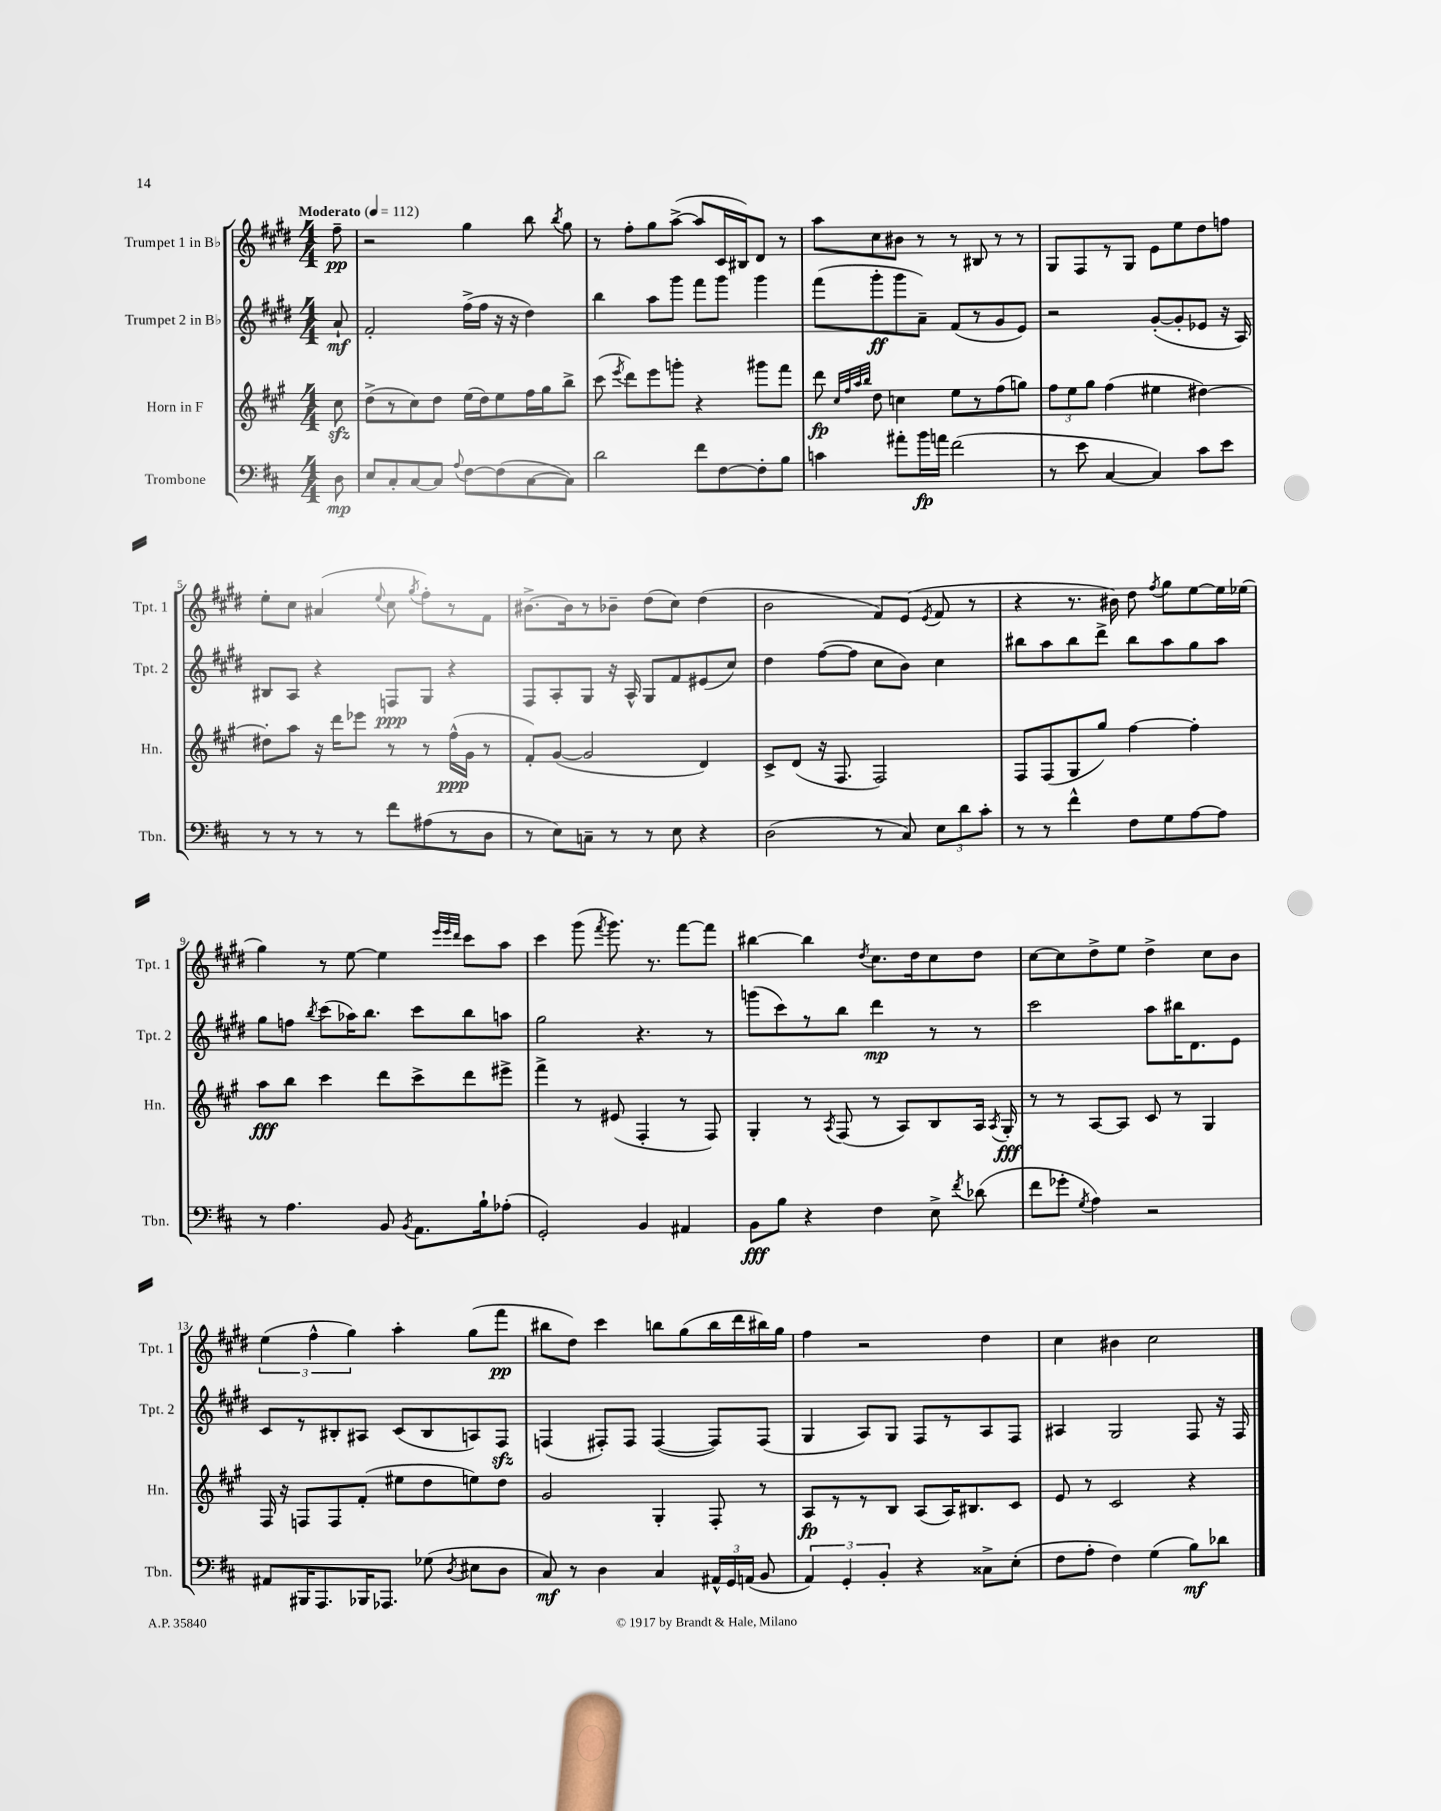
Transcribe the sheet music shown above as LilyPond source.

<<
\new StaffGroup <<
\new Staff = "s0" \with { instrumentName = "Trumpet 1 in Bb" shortInstrumentName = "Tpt. 1" } {
    \clef treble \key e \major \numericTimeSignature \time 4/4 \partial 8 \tempo "Moderato" 4 = 112
    \autoBeamOff fis''8--\pp |
    r2 gis''4 b''8 \acciaccatura { b''8 } gis''8 |
    r8 fis''8[-. gis''8 a''8]~->( a''8[ cis'16 bis16) dis'8] r8 |
    a''8[ cis''8 bis'8] r8 r8 bis8 r8 r8 |
    gis8[ fis8 r8 gis8] e'8[ e''8 dis''8 f''8] |
    e''8[-. cis''8] ais'4( \appoggiatura { e''8 } cis''8 \acciaccatura { gis''8 } fis''8[-.) r8 fis'8] |
    bis'8.[~-> bis'16 r8 bes'8]-- dis''8[( cis''8]) dis''4( |
    b'2 fis'8[) e'8]( \acciaccatura { e'8 } fis'8 r8 |
    r4 r8. bis'16) dis''8 \acciaccatura { fis''8 } gis''8[ e''8~ e''16 ees''16]( |
    gis''4) r8 e''8~ e''4 \grace { e'''32[ e'''32 dis'''32] } cis'''8[ a''8] |
    cis'''4 gis'''8( \acciaccatura { fis'''8 } gis'''8.) r8. fis'''8[~ fis'''8] |
    bis''4~ bis''4 \acciaccatura { dis''8 } cis''8.[ dis''16 cis''8 dis''8] |
    cis''8[~ cis''8 dis''8-> e''8] dis''4-> cis''8[ b'8] |
    \tuplet 3/2 { e''4( fis''4-^ gis''4) } a''4-. gis''8[( fis'''8]\pp |
    bis''8[ dis''8]) cis'''4 b''8[ gis''8( b''16 dis'''16 bis''16) gis''16] |
    fis''4 r2 dis''4 |
    cis''4 bis'4 cis''2 \bar "|." |
}
\new Staff = "s1" \with { instrumentName = "Trumpet 2 in Bb" shortInstrumentName = "Tpt. 2" } {
    \clef treble \key e \major \numericTimeSignature \time 4/4 \partial 8
    \autoBeamOff a'8-!\mf |
    fis'2-. fis''16[->( fis''16] r16 r16 dis''4) |
    b''4 a''8[ gis'''8] fis'''8[ gis'''8] gis'''4 |
    fis'''8[( gis'''8-.\ff gis'''8 a'8]--) fis'8[( r8 gis'8 e'8]) |
    r2 gis'8[~-.( gis'8-. ees'8] r16 a16) |
    bis8[ a8] r4 f8[\ppp gis8] r4 |
    fis8[ a8-. gis8] r16 a16-^ gis8[ fis'8 eis'8( cis''8]) |
    dis''4 fis''8[~( fis''8] cis''8[ b'8]) cis''4 |
    bis''8[ a''8 bis''8 dis'''8]-> bis''8[ a''8 gis''8 a''8] |
    gis''8[ f''8] \acciaccatura { b''8 } cis'''8[( aes''16) b''8.] cis'''8[ b''8 a''8] |
    gis''2 r4. r8 |
    g'''8[( cis'''8) r8 b''8] dis'''4\mp r8 r8 |
    cis'''2 a''8[ bis''16 dis'8. e'8] |
    cis'8[ r8 bis8-. ais8] cis'8[( bis8 a8) fis8]\sfz |
    f4( fis8[-.) fis8] fis4~( fis8[) fis8]( |
    gis4 a8[) gis8] fis8[ r8 a8 fis8] |
    ais4 gis2 fis8 r16 fis16 \bar "|." |
}
\new Staff = "s2" \with { instrumentName = "Horn in F" shortInstrumentName = "Hn." } {
    \clef treble \key a \major \numericTimeSignature \time 4/4 \partial 8
    \autoBeamOff cis''8\sfz |
    d''8[->( r8 cis''8) d''8] e''16[( d''16) e''8 fis''16 gis''16 b''8]-> |
    cis'''8( \acciaccatura { e'''8 } d'''8[) e'''8 g'''8]-. r4 gis'''8[ fis'''8] |
    d'''8\fp \grace { cis''32[ fis''32 a''32 b''32] } d''8 c''4 e''8[ r8 fis''8( g''8]) |
    \tuplet 3/2 { fis''8[ e''8 gis''8] } fis''4( eis''4 dis''4~) |
    dis''8[-. a''8] r16 d'''16[ ees'''8] r8 r8 fis''16[-^\ppp( gis'16] r8 |
    fis'8[-.) gis'8]~( gis'2 d'4) |
    cis'8[-> d'8]( r16 fis8. fis2) |
    fis8[ fis8( gis8 gis''8]) fis''4~ fis''4-. |
    a''8[\fff b''8] cis'''4 d'''8[ cis'''8-> d'''8 eis'''8]-> |
    fis'''4-> r8 eis'8( fis4-. r8 fis8) |
    gis4-. r8 \acciaccatura { a8 } fis8( r8 a8[) b8 a16] \acciaccatura { a8 } gis16-.\fff |
    r8 r8 a8[~ a8] cis'8 r8 gis4 |
    fis16 r16 f8[ f8 fis'8]-.( eis''8[ d''8 e''8) d''8] |
    gis'2 gis4-. fis8-. r8 |
    a8[\fp r8 r8 b8] a8[( a16) bis8. cis'8] |
    e'8 r8 cis'2 r4 \bar "|." |
}
\new Staff = "s3" \with { instrumentName = "Trombone" shortInstrumentName = "Tbn." } {
    \clef bass \key d \major \numericTimeSignature \time 4/4 \partial 8
    \autoBeamOff d8\mp |
    e8[ cis8-. cis8~ cis8] \appoggiatura { a8 } fis8[~ fis8( cis8~ cis8]) |
    d'2 fis'8[ fis8~ fis8-. b8] |
    c'4 ais'8[-. b'16\fp a'16] fis'2( |
    r8 e'8 cis4~ cis4) cis'8[ e'8] |
    r8 r8 r8 r8 fis'8[ ais8( r8 d8] |
    r8 e8[) c8]-- r8 r8 e8 r4 |
    d2( r8 cis8) \tuplet 3/2 { e8[ d'8 cis'8]-. } |
    r8 r8 fis'4-^ fis8[ g8 a8~ a8] |
    r8 a4. b,8 \acciaccatura { b,8 } a,8.[ b16-! aes8]-.( |
    g,2-.) b,4 ais,4 |
    b,8[\fff b8] r4 fis4 e8-> \acciaccatura { fis'8 } des'8( |
    fis'8[ ges'8]-. \acciaccatura { g8 } a4) r2 |
    ais,8[ bis,,16 a,,8. bes,,16 aes,,8.] ges8( \acciaccatura { d8 } eis8[ d8] |
    cis8\mf) r8 d4 cis4 \tuplet 3/2 { ais,16[-^ g,16 a,16]( } b,8 |
    \tuplet 3/2 { a,4) g,4-. b,4-. } r4 cisis8[-> e8]-.( |
    fis8[ a8]-. fis4) g4( b8[\mf) des'8] \bar "|." |
}
>>
>>
